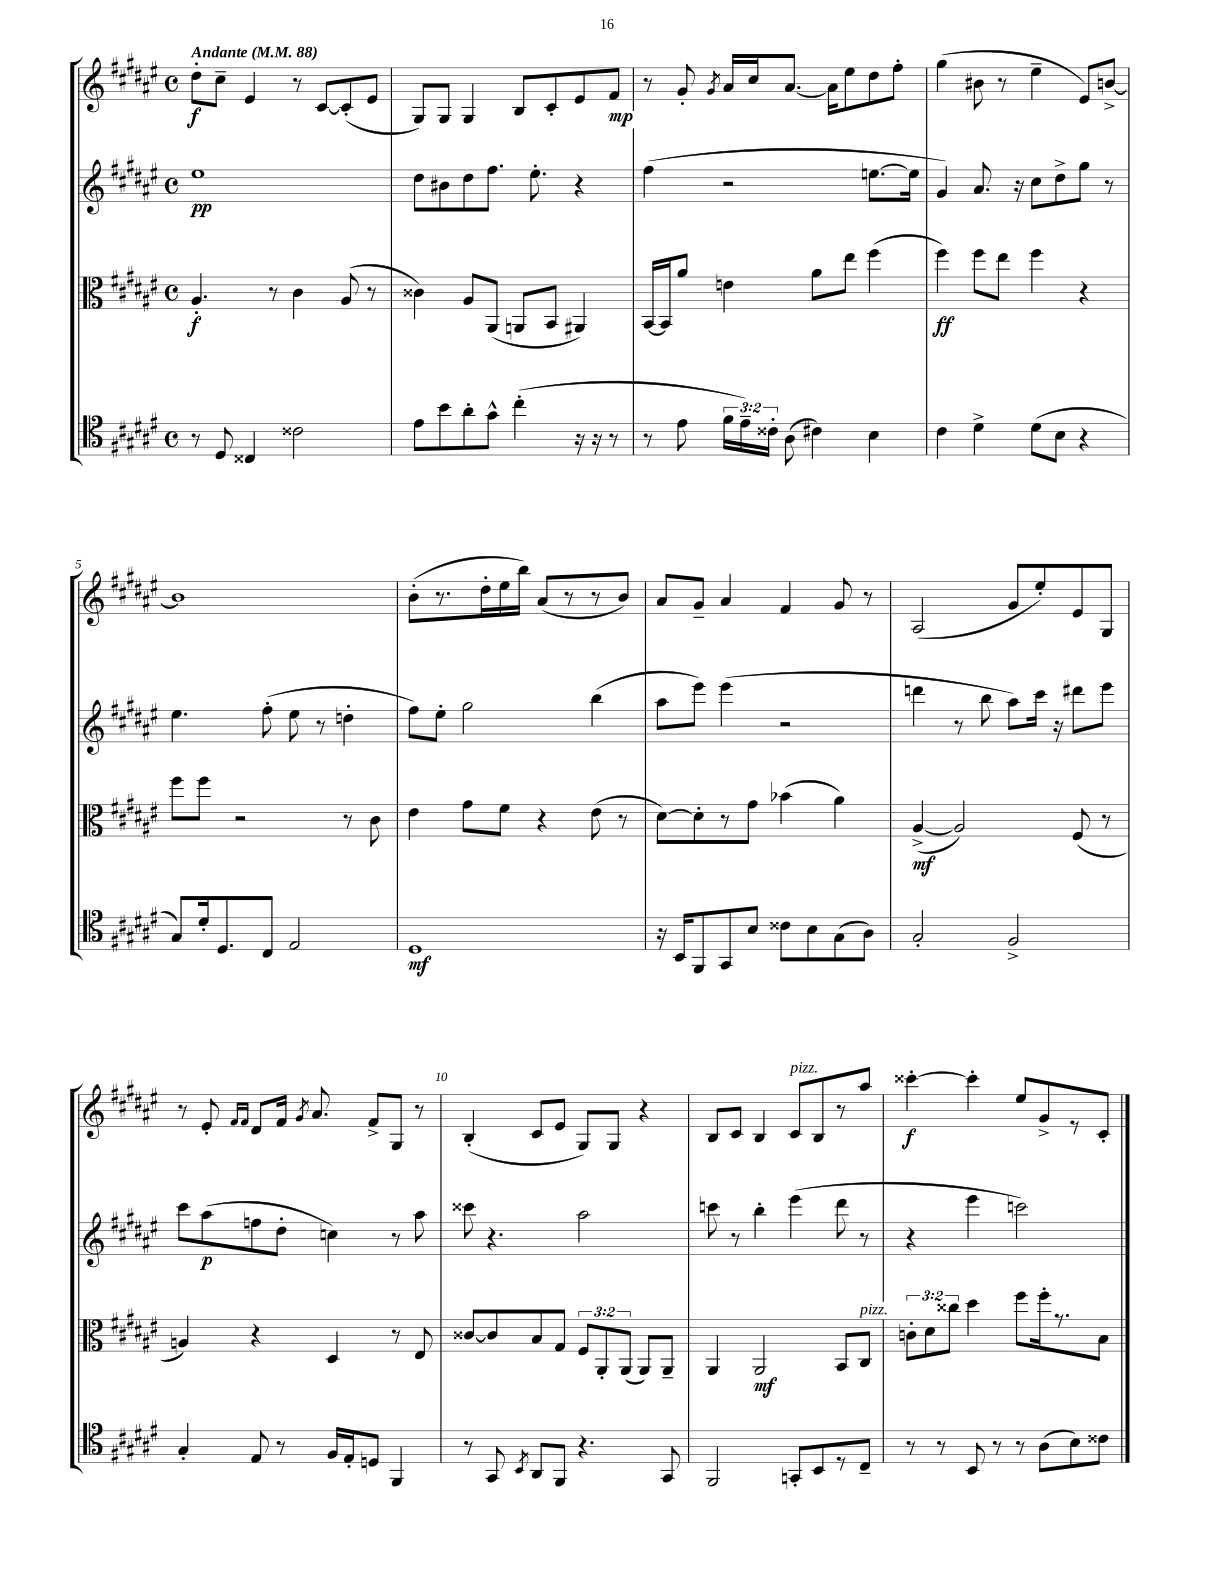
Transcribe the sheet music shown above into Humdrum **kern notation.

**kern	**kern	**kern	**kern
*staff4	*staff3	*staff2	*staff1
*clefC4	*clefC3	*clefG2	*clefG2
*k[f#c#g#d#a#e#]	*k[f#c#g#d#a#e#]	*k[f#c#g#d#a#e#]	*k[f#c#g#d#a#e#]
*M4/4	*M4/4	*M4/4	*M4/4
*met(c)	*met(c)	*met(c)	*met(c)
*MM88	*MM88	*MM88	*MM88
8r	4.A#'/	1ee#	8dd#'\L
8D#/	.	.	8cc#~\J
4C##/	.	.	4e#/
.	8r	.	.
2c##\	4c#\	.	8r
.	.	.	[8c#/L
.	(8A#/	.	(8c#'/]
.	8r	.	8e#/J
=	=	=	=
8e#\L	4c##\)	8dd#\L	8G#/L)
8b\	.	8b#\	8G#/J
8a#'\	8A#/L	8dd#\	4G#/
8g#^^\J	(8AA#/J	8.ff#\J	.
(4cc#'\	8AA/L	.	8B/L
.	.	8.ee#'\	.
.	8BB/J	.	8c#'/
16r	4AA#/)	4r	8e#/
16r	.	.	.
8r	.	.	8f#/J
=	=	=	=
8r	[16BB/LL	(4ff#\	8r
.	16BB/]J	.	.
8e#\	8a#/J	.	8g#'/
.	.	.	8qg#/
24f#\LL	4e\	2r	16a#/LL
24e#~\)	.	.	.
.	.	.	16cc#/J
24c##'\JJ	.	.	.
(8A#\	.	.	[8.a#/J
4c#\)	8a#\L	.	.
.	.	.	16a#\]LK
.	8ee#\J	.	8ee#\
4B\	(4ff#\	[8.ee\L	8dd#\
.	.	.	8ff#'\J
.	.	16ee\]Jk	.
=	=	=	=
4c#\	4ff#\)	4g#/)	(4gg#\
4d#^\	8ff#\L	8.a#/	8b#\
.	8ee#\J	.	8r
.	.	16r	.
(8d#\L	4ff#\	8cc#\L	4ee#~\
8B\J	.	8dd#^\	.
4r	4r	8gg#\J	8e#/L)
.	.	8r	[8b^/J
=	=	=	=
8G#/L)	8ff#\L	4.ee#\	1b]
16d#'/k	8ff#\J	.	.
8.D#/	.	.	.
.	2r	.	.
8C#/J	.	(8ff#'\	.
2E#/	.	8ee#\	.
.	.	8r	.
.	8r	4dd'\	.
.	8c#\	.	.
=	=	=	=
1D#	4e#\	8ff#\L)	(8b'\L
.	.	8ee#'\J	8.r
.	8g#\L	2gg#\	.
.	.	.	16dd#'\L
.	8f#\J	.	16ee#\
.	.	.	16bb\JJ)
.	4r	.	(8a#/L
.	.	.	8r
.	(8e#\	(4bb\	8r
.	8r	.	8b/J)
=	=	=	=
16r	[8d#\L)	8aa#\L	8a#/L
16BB/LK	.	.	.
8FF#/	8d#'\]	8eee#\J)	8g#~/J
8GG#/	8r	(4eee#\	4a#/
8B/J	8g#\J	.	.
8c##\L	(4b-\	2r	4f#/
8B\	.	.	.
(8G#\	4a#\)	.	8g#/
8A#\J)	.	.	8r
=	=	=	=
2G#'/	([4A#^/	4ddd\	(2A#/
.	2A#/])	8r	.
.	.	8bb\	.
2F#^/	.	8aa#\L)	8g#/L
.	.	16ccc#\Jk	8ee#'/)
.	.	16r	.
.	(8F#/	8ddd#\L	8e#/
.	8r	8eee#\J	8G#/J
=	=	=	=
4G#'/	4A/)	8ccc#\L	8r
.	.	(8aa#\	8e#'/
.	.	.	16qqf#/LL
.	.	.	16qqf#/JJ
8E#/	4r	8ff\	8d#/L
8r	.	8dd#'\J	16f#/Jk
.	.	.	8qg#/
.	.	.	8.a#/
16F#/LL	4D#/	4cc\)	.
16E#'/J	.	.	.
8D/J	.	.	8f#^/L
4FF#/	8r	8r	8G#/J
.	8E#/	8aa#\	8r
=	=	=	=
8r	[8c##/L	8ccc##\	(4B'/
8GG#/	8c##/]	4.r	.
8qBB/	.	.	.
8AA#/L	8B/	.	8c#/L
8FF#/J	8G#/J	.	8e#/J
4.r	12F#/L	2aa#\	8G#/L)
.	12AA#'/	.	.
.	.	.	8G#/J
.	(12AA#/J	.	.
.	8AA#/L)	.	4r
8GG#/	8AA#~/J	.	.
=	=	=	=
2FF#/	4AA#/	8ccc\	8B/L
.	.	8r	8c#/J
.	2AA#/	4bb'\	4B/
8GG'/L	.	(4eee#\	8c#/L
8BB/	.	.	8B/
8r	8BB/L	8ddd#\	8r
8C#~/J	8C#/J	8r	8aa#/J
=	=	=	=
8r	12c'\L	4r	[4ccc##'\
.	12d#\	.	.
8r	.	.	.
.	12cc##\J	.	.
8BB/	4dd#\	4eee#\	4ccc##'\]
8r	.	.	.
8r	8ff#\L	2ccc\)	8ee#/L
(8A#\L	16ff#'\k	.	8g#^/
.	8.r	.	.
8B\)	.	.	8r
8c##\J	8B\J	.	8c#'/J
==	==	==	==
*-	*-	*-	*-
